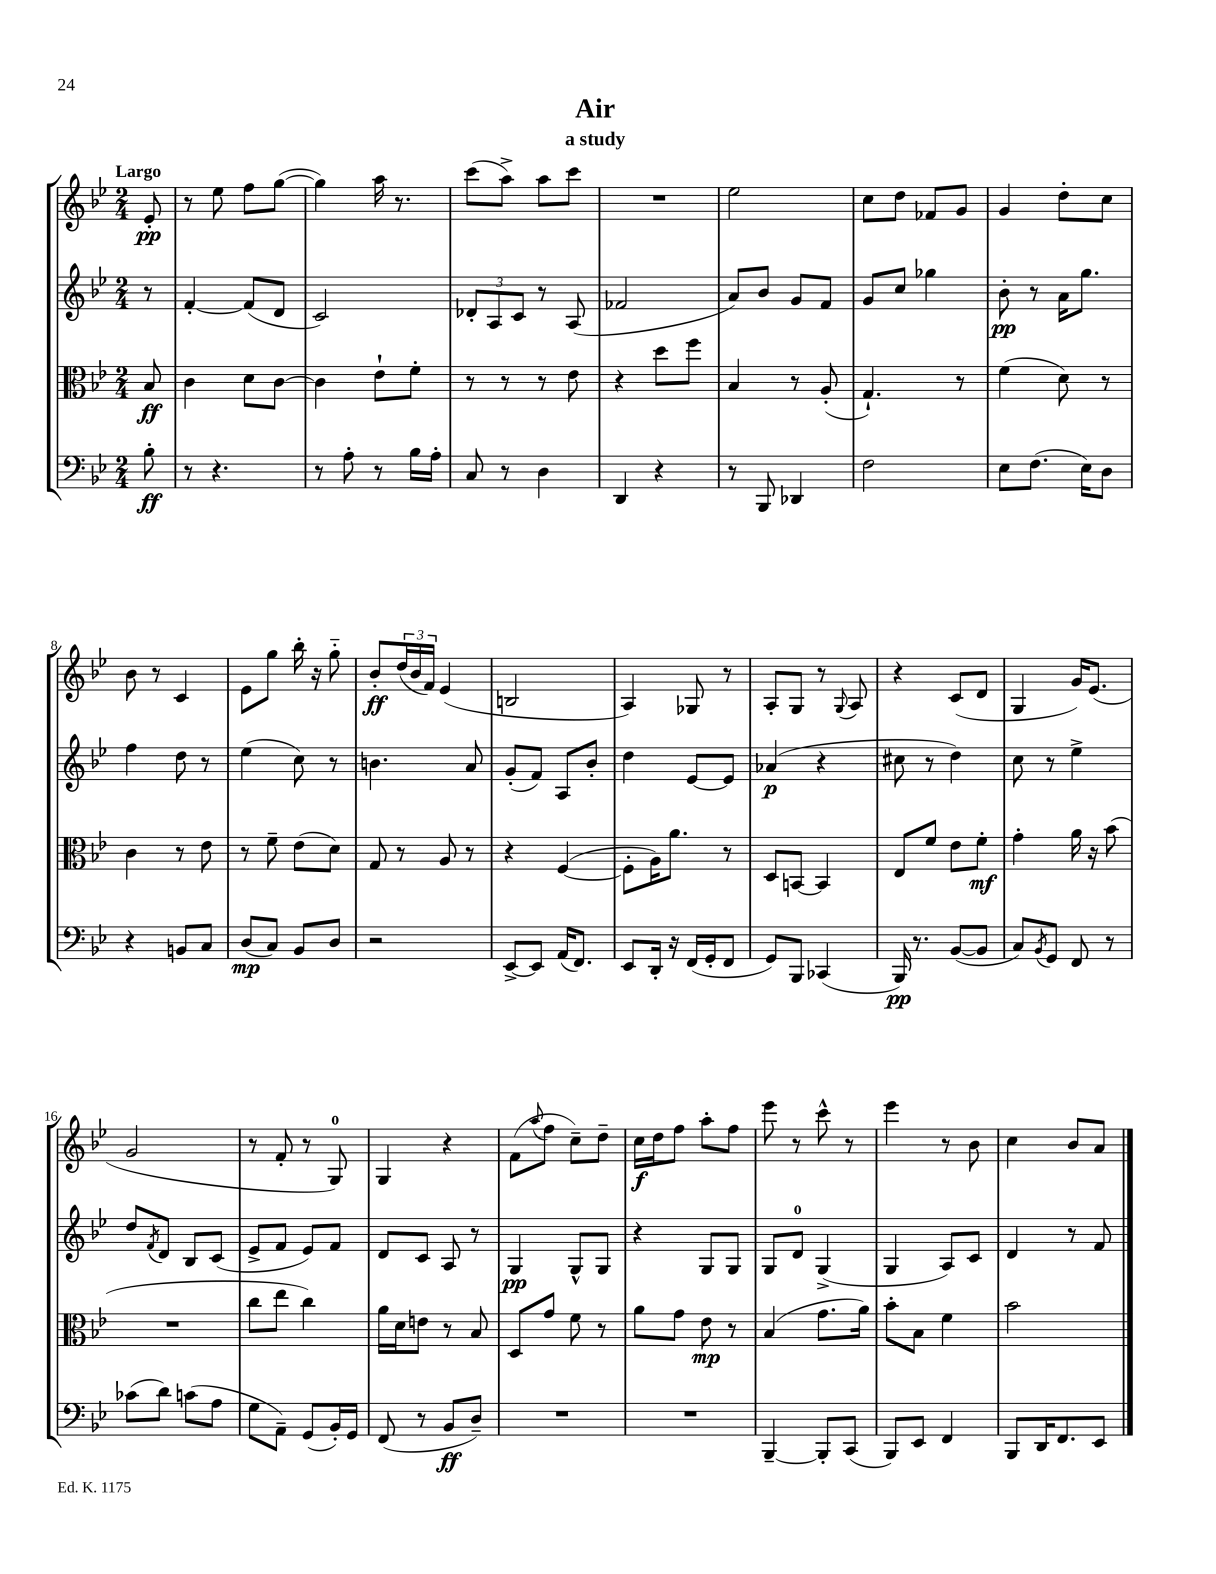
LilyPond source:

\header { title = "Air" subtitle = "a study" }
<<
\new StaffGroup <<
\new Staff = "s0" {
    \clef treble \key bes \major \numericTimeSignature \time 2/4 \partial 8 \tempo "Largo"
    ees'8-.\pp |
    r8 ees''8 f''8 g''8~( |
    g''4) a''16 r8. |
    c'''8( a''8->) a''8 c'''8 |
    R2 |
    ees''2 |
    c''8 d''8 fes'8 g'8 |
    g'4 d''8-. c''8 |
    bes'8 r8 c'4 |
    ees'8 g''8 bes''16-. r16 g''8-_ |
    bes'8-.\ff \tuplet 3/2 { d''16( bes'16 f'16) } ees'4( |
    b2 |
    a4) ges8 r8 |
    a8-. g8 r8 \appoggiatura { g8 } a8 |
    r4 c'8( d'8 |
    g4 g'16) ees'8.( |
    g'2 |
    r8 f'8-. r8 g8-0) |
    g4 r4 |
    f'8( \appoggiatura { a''8 } f''8 c''8--) d''8-- |
    c''16\f d''16 f''8 a''8-. f''8 |
    ees'''8 r8 c'''8-^ r8 |
    ees'''4 r8 bes'8 |
    c''4 bes'8 a'8 \bar "|." |
}
\new Staff = "s1" {
    \clef treble \key bes \major \numericTimeSignature \time 2/4 \partial 8
    r8 |
    f'4~-. f'8( d'8 |
    c'2) |
    \tuplet 3/2 { des'8-. a8 c'8 } r8 a8( |
    fes'2 |
    a'8) bes'8 g'8 f'8 |
    g'8 c''8 ges''4 |
    bes'8-.\pp r8 a'16 g''8. |
    f''4 d''8 r8 |
    ees''4( c''8) r8 |
    b'4. a'8 |
    g'8-.( f'8) a8 bes'8-. |
    d''4 ees'8~ ees'8 |
    aes'4\p( r4 |
    cis''8 r8 d''4) |
    c''8 r8 ees''4-> |
    d''8 \acciaccatura { f'8 } d'8 bes8 c'8( |
    ees'8-> f'8 ees'8) f'8 |
    d'8 c'8 a8 r8 |
    g4\pp g8-^ g8 |
    r4 g8 g8 |
    g8 d'8-0 g4->( |
    g4 a8) c'8 |
    d'4 r8 f'8 \bar "|." |
}
\new Staff = "s2" {
    \clef alto \key bes \major \numericTimeSignature \time 2/4 \partial 8
    bes8\ff |
    c'4 d'8 c'8~ |
    c'4 ees'8-! f'8-. |
    r8 r8 r8 ees'8 |
    r4 d''8 f''8 |
    bes4 r8 a8-.( |
    g4.-!) r8 |
    f'4( d'8) r8 |
    c'4 r8 ees'8 |
    r8 f'8-- ees'8( d'8) |
    g8 r8 a8 r8 |
    r4 f4~( |
    f8-. a16) a'8. r8 |
    d8 b,8~ b,4 |
    ees8 f'8 ees'8 f'8-.\mf |
    g'4-. a'16 r16 bes'8( |
    R2 |
    c''8 ees''8 c''4) |
    a'16 d'16 e'8 r8 bes8 |
    d8 g'8 f'8 r8 |
    a'8 g'8 ees'8\mp r8 |
    bes4( g'8. a'16) |
    bes'8-. bes8 f'4 |
    bes'2 \bar "|." |
}
\new Staff = "s3" {
    \clef bass \key bes \major \numericTimeSignature \time 2/4 \partial 8
    bes8-.\ff |
    r8 r4. |
    r8 a8-. r8 bes16 a16-. |
    c8 r8 d4 |
    d,4 r4 |
    r8 bes,,8 des,4 |
    f2 |
    ees8 f8.( ees16) d8 |
    r4 b,8 c8 |
    d8\mp( c8) bes,8 d8 |
    r2 |
    ees,8~-> ees,8 a,16( f,8.) |
    ees,8 d,16-. r16 f,16( g,16-. f,8 |
    g,8) bes,,8 ces,4( |
    bes,,16\pp) r8. bes,8~( bes,8 |
    c8) \acciaccatura { bes,8 } g,8 f,8 r8 |
    ces'8( d'8) c'8( a8 |
    g8 a,8--) g,8( bes,16-.) g,16 |
    f,8( r8 bes,8\ff d8--) |
    R2 |
    R2 |
    bes,,4~-- bes,,8-. c,8( |
    bes,,8) ees,8 f,4 |
    bes,,8 d,16 f,8. ees,8 \bar "|." |
}
>>
>>
